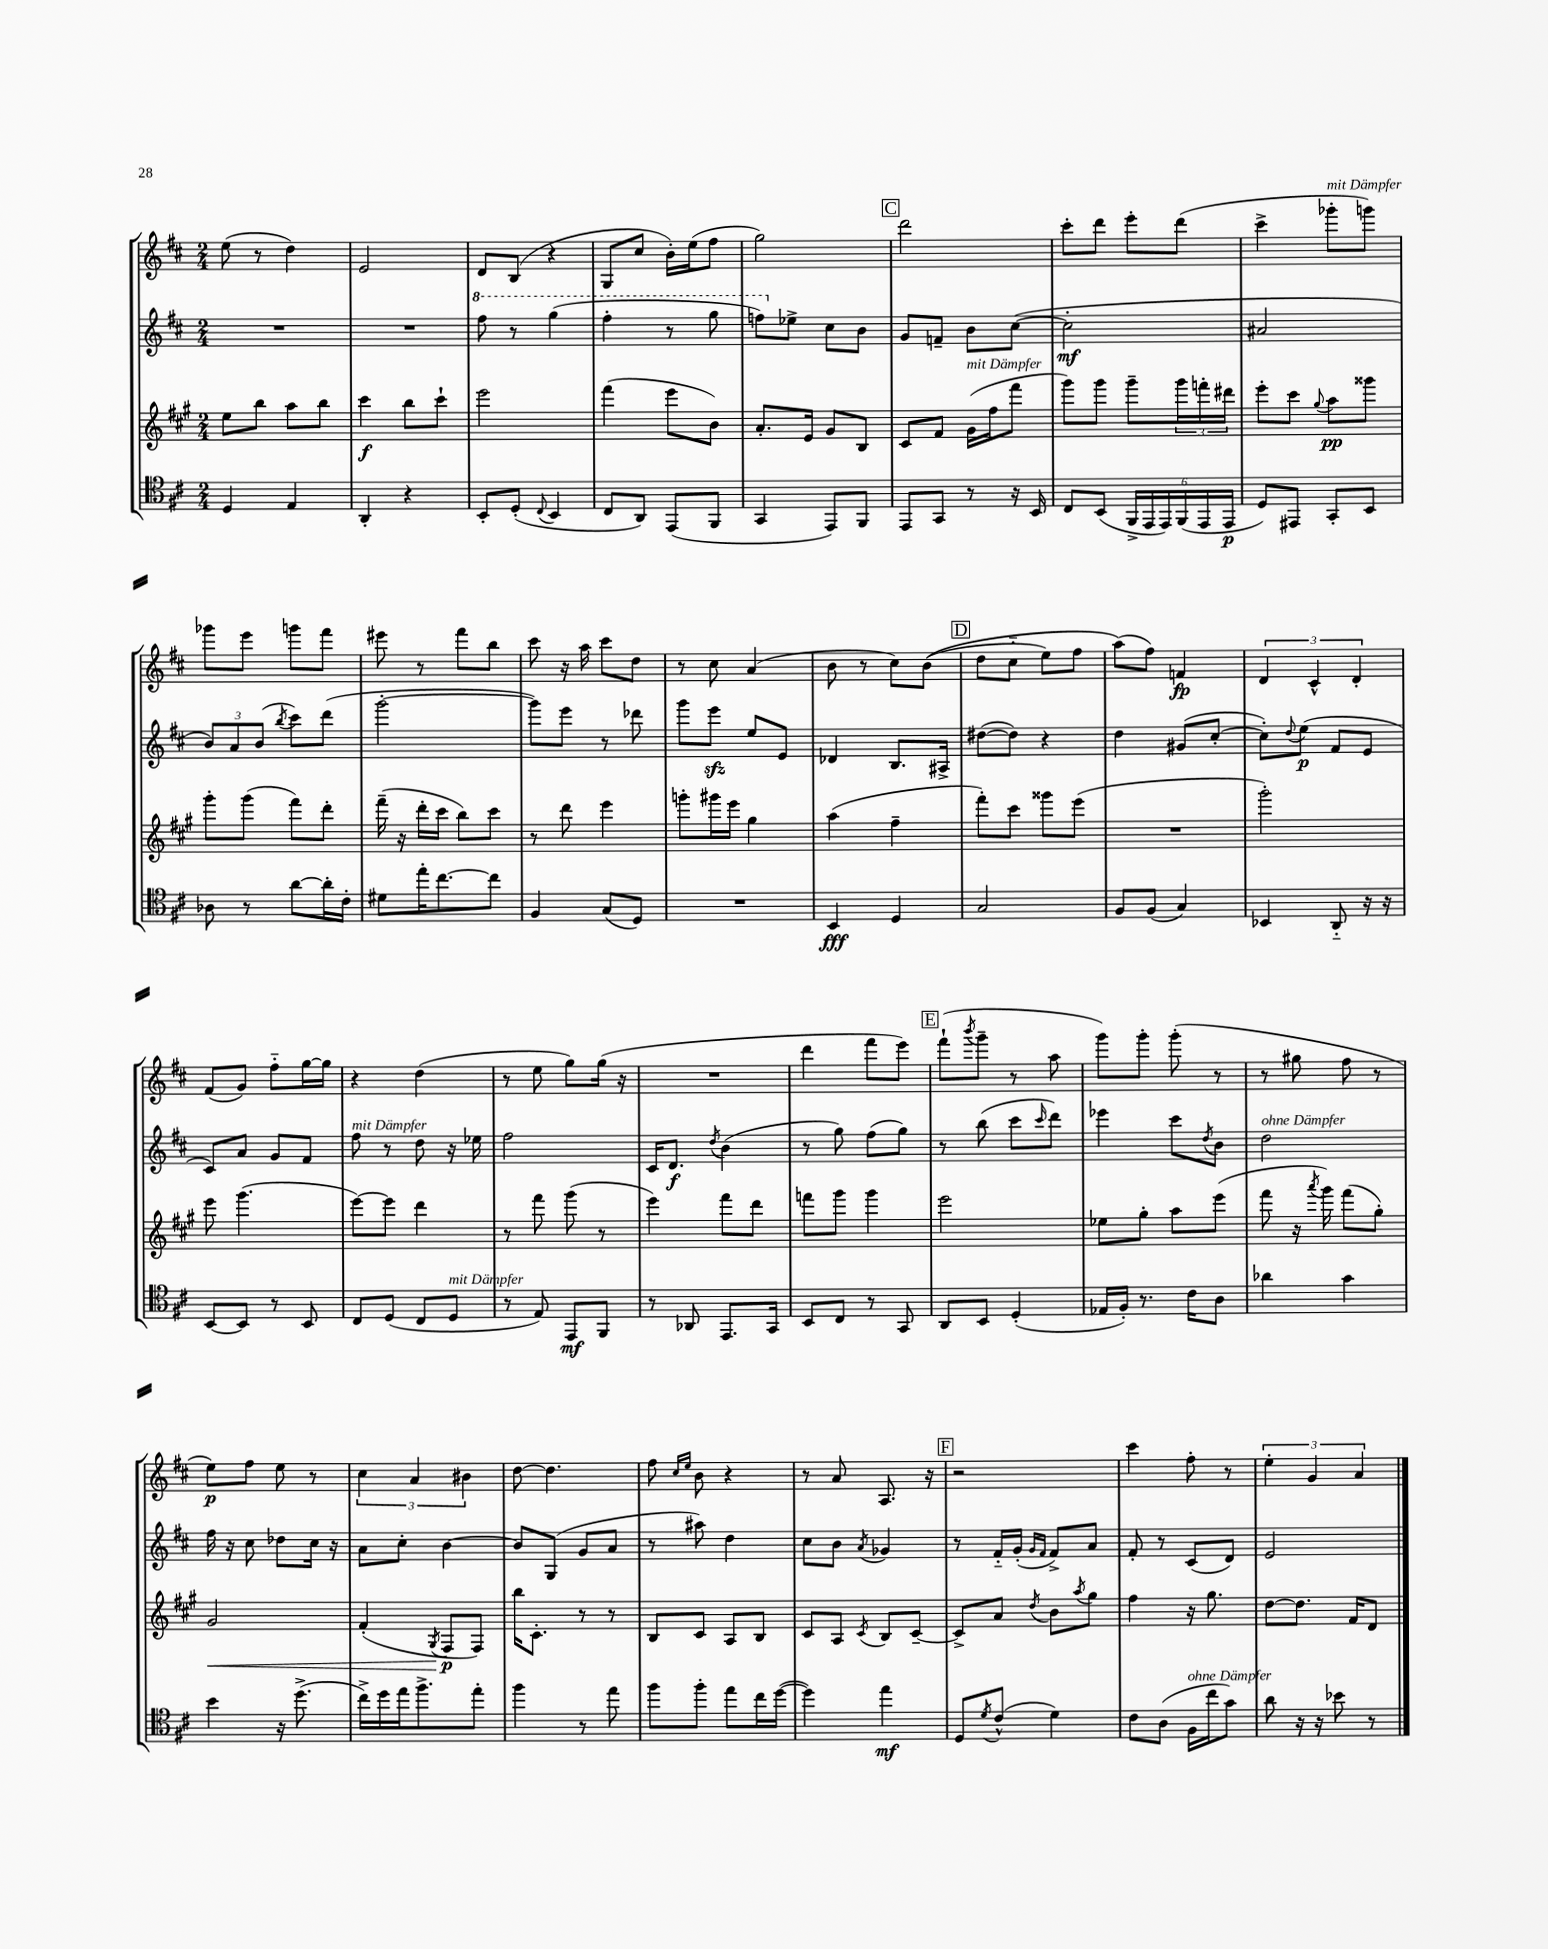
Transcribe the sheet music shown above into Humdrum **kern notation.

**kern	**kern	**kern	**kern
*staff4	*staff3	*staff2	*staff1
*clefC4	*clefG2	*clefG2	*clefG2
*k[f#c#]	*k[f#c#g#]	*k[f#c#]	*k[f#c#]
*M2/4	*M2/4	*M2/4	*M2/4
4D	8ee	2r	(8ee
.	8bb	.	8r
4E	8aa	.	4dd)
.	8bb	.	.
=	=	=	=
4AA'	4ccc#	2r	2e
4r	8bb	.	.
.	8ccc#`	.	.
=	=	=	=
8BB'	2eee	8fff#	8d
(8D'	.	8r	(8B
8qqC#	.	.	.
4BB	.	(4ggg	4r
=	=	=	=
8C#	(4fff#	4fff#'	8G
8AA)	.	.	8cc#
(8EE	8eee	8r	16b')
.	.	.	(16ee
8FF#	8b)	8ggg	8ff#
=	=	=	=
4GG	8.a'	8fff)	2gg)
.	.	8ee-^	.
.	16e	.	.
8EE)	8g#	8cc#	.
8FF#	8B	8b	.
=	=	=	=
8EE	8c#	8g	2ddd
8GG	8f#	8f~	.
8r	(16g#	8b	.
.	16ff#	.	.
16r	8fff#	([8cc#	.
16BB	.	.	.
=	=	=	=
8C#	8ggg#)	2cc#']	8ccc#'
(8BB	8ggg#	.	8ddd
24FF#^	8ggg#~	.	8eee'
24EE	.	.	.
24EE)	.	.	.
(24FF#	24ggg#	.	(8ddd
24EE	24fff'	.	.
24EE	24ddd#	.	.
=	=	=	=
8D)	8eee'	2a#	4ccc#^
8EE#	8ccc#	.	.
.	8qqgg#	.	.
8GG'	8aa	.	8ggg-'
8BB	8ggg##	.	8ggg)
=	=	=	=
8A-	8ggg#'	12b)	8ggg-
.	.	12a	.
8r	(8ggg#	.	8eee
.	.	(12b	.
.	.	8qbb	.
[8a	8fff#)	8ccc#)	8ggg
16a']	8ddd'	(8ddd	8fff#
16c#'	.	.	.
=	=	=	=
8d#	(16fff#~	[2ggg'	8eee#
.	16r	.	.
16ee'	16ddd'	.	8r
[8.cc#	16ccc#	.	.
.	8bb)	.	8fff#
8cc#]	8ccc#	.	8bb
=	=	=	=
4F#	8r	8ggg])	8ccc#
.	8ddd	8eee	16r
.	.	.	16aa
(8G	4eee	8r	8ccc#
8D)	.	8ddd-	8dd
=	=	=	=
2r	8ggg'	8ggg	8r
.	16ggg#	8eee	8cc#
.	16eee	.	.
.	4gg#	8ee	(4a
.	.	8e	.
=	=	=	=
4BB	(4aa	4d-	8b
.	.	.	8r
4D	4ff#~	8.B	8cc#)
.	.	.	&((8b
.	.	16A#^	.
=	=	=	=
2G	8fff#')	([8dd#	8dd
.	8ccc#	8dd#])	8cc#'~
.	8ggg##	4r	8ee)
.	(8eee	.	8ff#
=	=	=	=
8F#	2r	4dd	(8aa&)
(8F#	.	.	8ff#)
4G)	.	(8g#	4f
.	.	[8cc#'	.
=	=	=	=
4BB-	2ggg#')	8cc#'])	6d
.	.	8qqdd	.
.	.	(8ee	.
.	.	.	6c#^^
8AA'~	.	8f#	.
.	.	.	6d'
16r	.	8e	.
16r	.	.	.
=	=	=	=
[8BB	8eee	8c#)	(8f#
8BB]	(4.ggg#	8a	8g)
8r	.	8g	8ff#'~
8BB	.	8f#	[16gg
.	.	.	16gg]
=	=	=	=
8C#	[8eee)	8ff#	4r
(8D	8eee]	8r	.
8C#	4ddd	8dd	(4dd
8D	.	16r	.
.	.	16ee-	.
=	=	=	=
8r	8r	2ff#	8r
8E)	8fff#	.	8ee
8EE	(8ggg#	.	8gg)
8FF#	8r	.	(16gg
.	.	.	16r
=	=	=	=
8r	4eee)	16c#	2r
.	.	8.d	.
8AA-	.	.	.
.	.	8qdd	.
8.EE	8fff#	(4b	.
.	8ddd	.	.
16GG	.	.	.
=	=	=	=
8BB	8fff	8r	4ddd
8C#	8ggg#	8gg)	.
8r	4ggg#	(8ff#	8fff#
8GG	.	8gg)	8eee)
=	=	=	=
8AA	2eee	8r	(8fff#`
.	.	.	8qbbb
8BB	.	(8bb	8ggg~
(4D'	.	8ccc#	8r
.	.	16qqccc#	.
.	.	8ddd)	8aa
=	=	=	=
16E-	8ee-	4eee-	8ggg)
16F#')	.	.	.
8.r	8gg#'	.	8ggg'
.	8aa	8ccc#	(8ggg'
16c#	.	.	.
.	.	8qdd	.
8A	(8eee	8b	8r
=	=	=	=
4a-	8fff#	2dd	8r
.	16r	.	8gg#
.	8qaaa	.	.
.	16ggg#)	.	.
4g	(8fff#	.	8ff#
.	8gg#')	.	8r
=	=	=	=
4b	2g#	16ff#	8ee)
.	.	16r	.
.	.	8cc#	8ff#
16r	.	8dd-	8ee
(8.dd^	.	.	.
.	.	16cc#	8r
.	.	16r	.
=	=	=	=
16cc#^)	(4f#'	8a	6cc#
16dd	.	.	.
16ee	.	8cc#'	.
.	.	.	6a
8.ff#^	.	.	.
.	8qG#	.	.
.	8F#	[4b	.
.	.	.	6b#
8ee'	8F#)	.	.
=	=	=	=
4ff#	16bb	8b]	[8dd
.	8.c#'	.	.
.	.	(8G	4.dd]
8r	8r	8g	.
8ee	8r	8a	.
=	=	=	=
8ff#	8B	8r	8ff#
.	.	.	16qqcc#
.	.	.	16qqee
8ff#'	8c#	8aa#)	8b
8ee	8A	4dd	4r
16cc#	8B	.	.
([16dd	.	.	.
=	=	=	=
4dd])	8c#	8cc#	8r
.	8A	8b	8a
.	8qc#	8qa	.
4ee	8B	4g-	8.A
.	[8c#~	.	.
.	.	.	16r
=	=	=	=
8D	8c#^]	8r	2r
8qd	.	.	.
(8c#^^	8a	16f#'~	.
.	.	(16g'	.
.	.	16qqg	.
.	8qdd	16qqf#	.
4d)	8b	8f#^)	.
.	8qaa	.	.
.	8gg#	8a	.
=	=	=	=
8c#	4ff#	8f#'	4ccc#
(8A	.	8r	.
16F#	16r	(8c#	8ff#'
16cc#	8.gg#	.	.
8g)	.	8d)	8r
=	=	=	=
8a	[8dd	2e	6ee'
16r	8.dd]	.	.
.	.	.	6g
16r	.	.	.
8b-	.	.	.
.	16f#	.	.
.	.	.	6a
8r	8d	.	.
==	==	==	==
*-	*-	*-	*-
